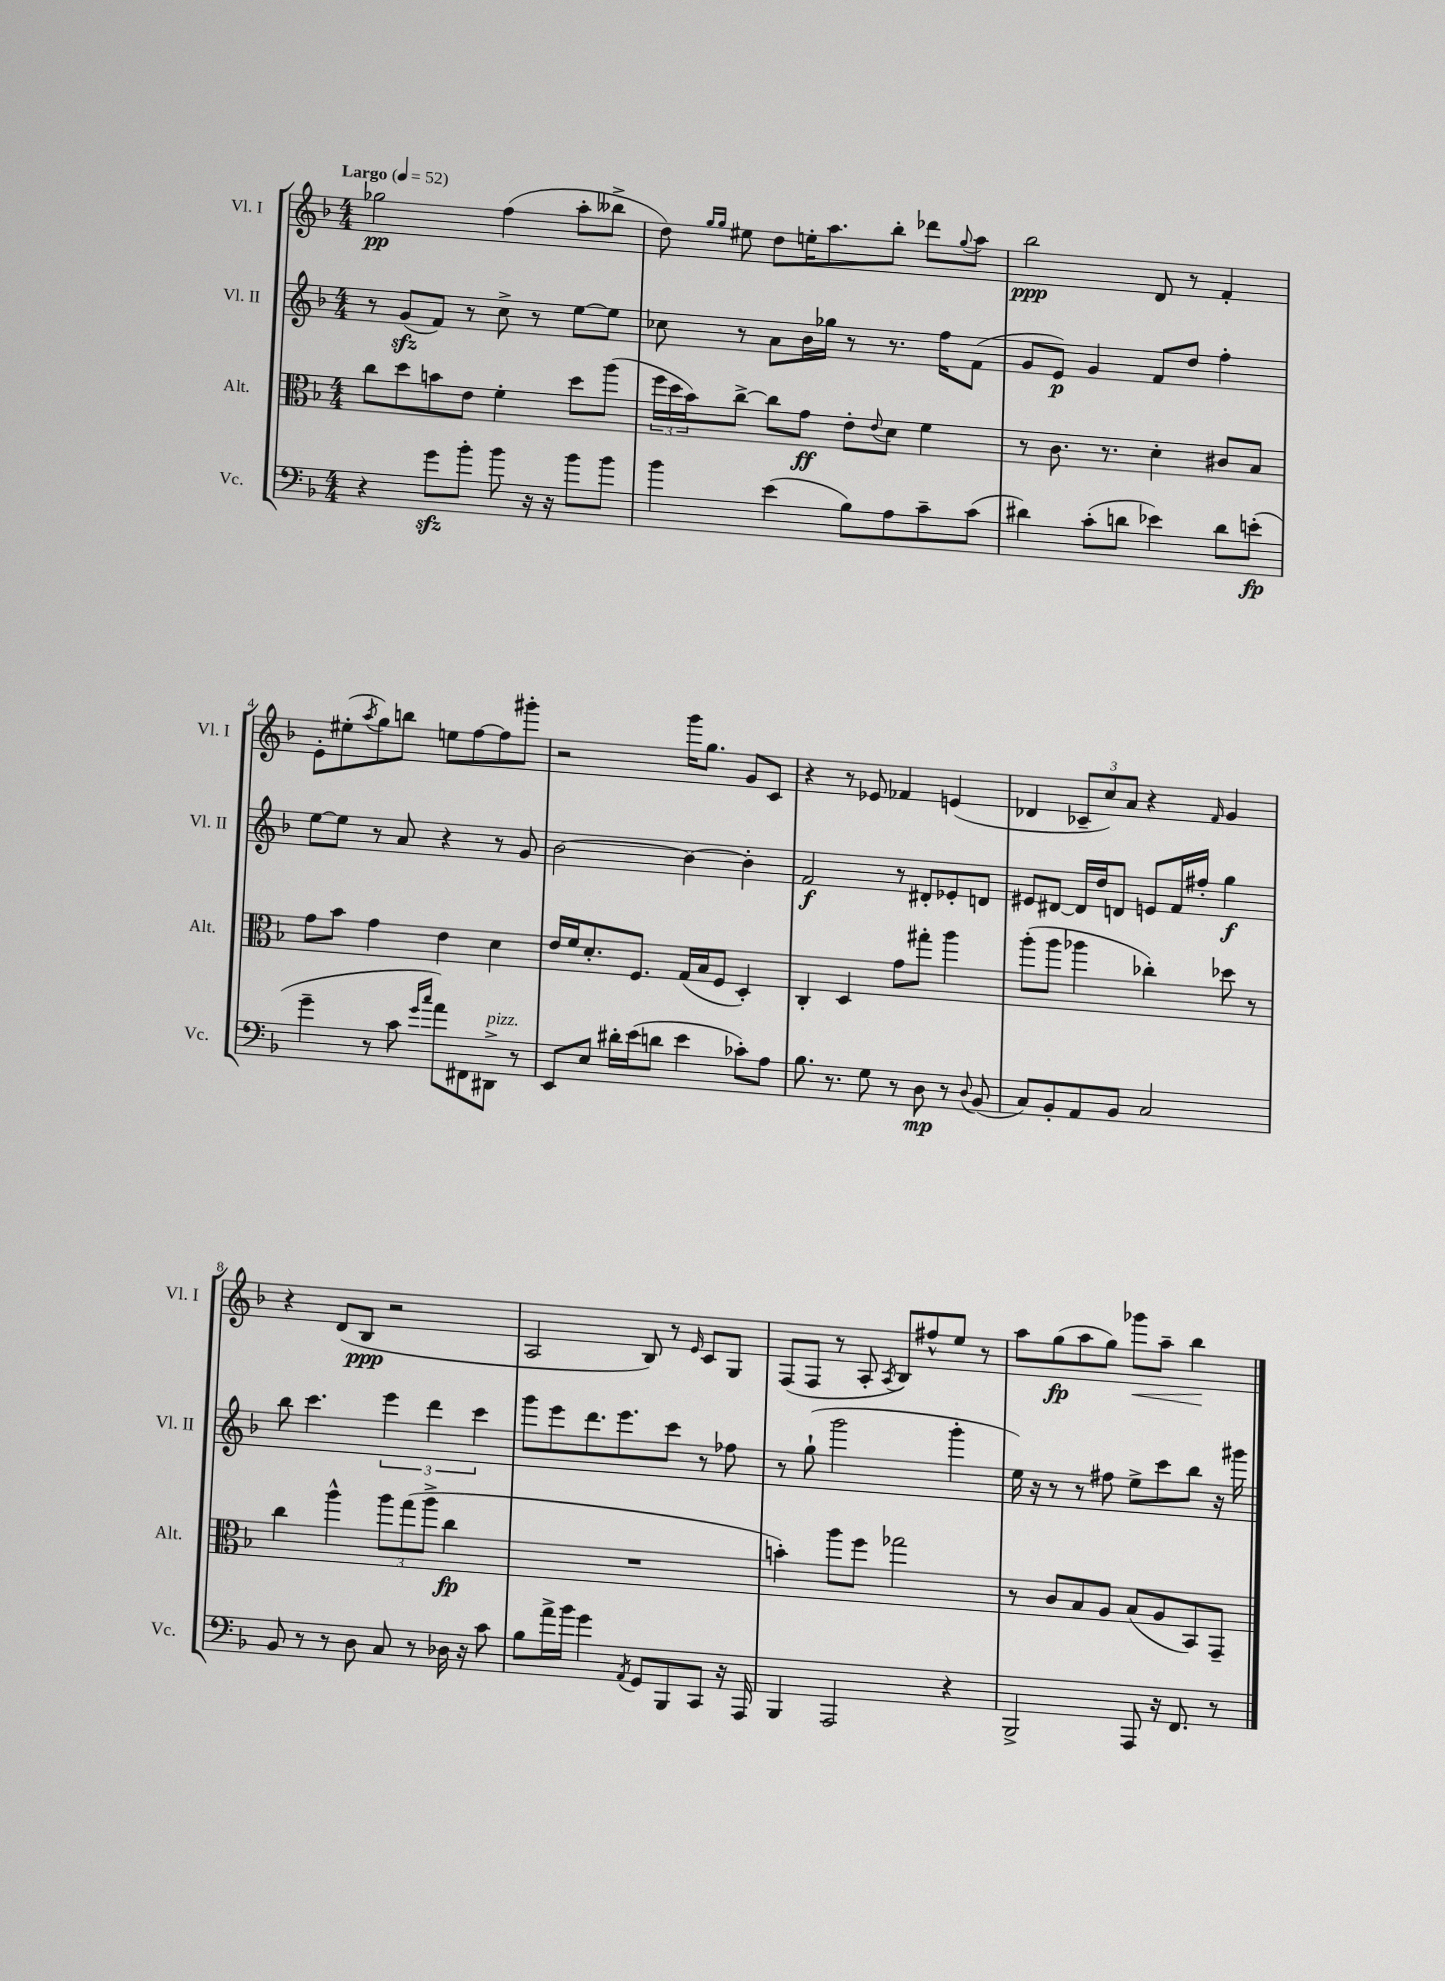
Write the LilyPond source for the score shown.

<<
\new StaffGroup <<
\new Staff = "s0" \with { instrumentName = "Vl. I" shortInstrumentName = "Vl. I" } {
    \clef treble \key f \major \numericTimeSignature \time 4/4 \tempo "Largo" 4 = 52
    ges''2\pp f''4( a''8-. beses''8-> |
    d''8) \grace { g''16 g''16 } eis''8 d''8 e''16-. a''8. bes''8-. des'''8 \appoggiatura { g''8 } a''8 |
    bes''2\ppp d'8 r8 f'4-. |
    e'8-. eis''8-.( \acciaccatura { a''8 } g''8) b''8 e''8 f''8~ f''8 gis'''8-. |
    r2 g'''16 g''8. g'8 c'8 |
    r4 r8 ees'8 fes'4 e'4( |
    des'4 \tuplet 3/2 { ces'8-- c''8) a'8 } r4 \grace { f'16 } g'4 |
    r4 d'8( bes8\ppp r2 |
    a2 bes8) r8 \grace { e'16 } c'8 g8 |
    f8( f8 r8 a8-. \acciaccatura { a8 } bes8) fis''8-^ e''8 r8 |
    a''8 g''8\fp( a''8 g''8) ges'''8\< a''8-- bes''4\! \bar "|." |
}
\new Staff = "s1" \with { instrumentName = "Vl. II" shortInstrumentName = "Vl. II" } {
    \clef treble \key f \major \numericTimeSignature \time 4/4
    r8 g'8\sfz( f'8) r8 c''8-> r8 e''8~ e''8 |
    ces''8 r8 a'8 bes'16 ges''16 r8 r8. f''16 f'8( |
    g'8 e'8\p) g'4 f'8 d''8 f''4-. |
    e''8~ e''8 r8 a'8 r4 r8 g'8 |
    bes'2~ bes'4~ bes'4-. |
    f'2\f r8 dis'8-. ees'8-. d'8 |
    eis'8 dis'8~ dis'16 d''16 d'8 e'8 f'16 fis''16-. g''4\f |
    bes''8 c'''4. \tuplet 3/2 { e'''4 d'''4 c'''4 } |
    g'''8 e'''8 d'''8. e'''8. c'''8 r8 fes''8 |
    r8 g''8-!( g'''2 g'''4-. |
    e''16) r16 r8 r8 fis''8 e''8-> c'''8 bes''8 r16 gis'''16 \bar "|." |
}
\new Staff = "s2" \with { instrumentName = "Alt." shortInstrumentName = "Alt." } {
    \clef alto \key f \major \numericTimeSignature \time 4/4
    c''8 d''8 b'8 e'8 f'4-. d''8 a''8( |
    \tuplet 3/2 { f''16 d''16 bes'16) } c''8~-> c''8 g'8\ff e'8-. \appoggiatura { e'8 } d'8 f'4 |
    r8 c'8. r8. d'4-. cis'8 bes8 |
    g'8 bes'8 g'4 e'4 d'4 |
    e'16 f'16 d'8.-. f8. g16( bes16 f8 d4-.) |
    c4-. d4 g'8 gis''8-. a''4 |
    a''8-.( a''8 aes''4 ces''4-.) des''8 r8 |
    c''4 a''4-^ \tuplet 3/2 { a''8 g''8( a''8-> } c''4\fp |
    R1 |
    b'4-.) a''8 f''8 ges''2 |
    r8 c'8 bes8 a8 bes8( a8 bes,8) g,8-- \bar "|." |
}
\new Staff = "s3" \with { instrumentName = "Vc." shortInstrumentName = "Vc." } {
    \clef bass \key f \major \numericTimeSignature \time 4/4
    r4 g'8\sfz bes'8-. bes'8 r16 r16 bes'8 bes'8 |
    bes'4 e'4( bes8) a8 c'8-- c'8( |
    dis'4) c'8-.( d'8 ees'4) d'8 e'8-.\fp( |
    g'4-- r8 c'8 \grace { g'16 c''16 } a'8) fis,8 dis,8->^\markup { \italic "pizz." } r8 |
    e,8 e8 dis'16-. e'16( d'8 e'4 ces'8-.) a8 |
    bes8. r8. g8 r8 d8\mp r8 \appoggiatura { d8 } bes,8( |
    c8) bes,8-. a,8 bes,8 c2 |
    bes,8 r8 r8 d8 c8 r8 des16 r16 c'8 |
    bes8 a'16-> bes'16 g'4 \acciaccatura { a,8 } g,8 bes,,8 c,8 r16 a,,16 |
    bes,,4 a,,2 r4 |
    bes,,2-> a,,8 r16 f,8. r8 \bar "|." |
}
>>
>>
